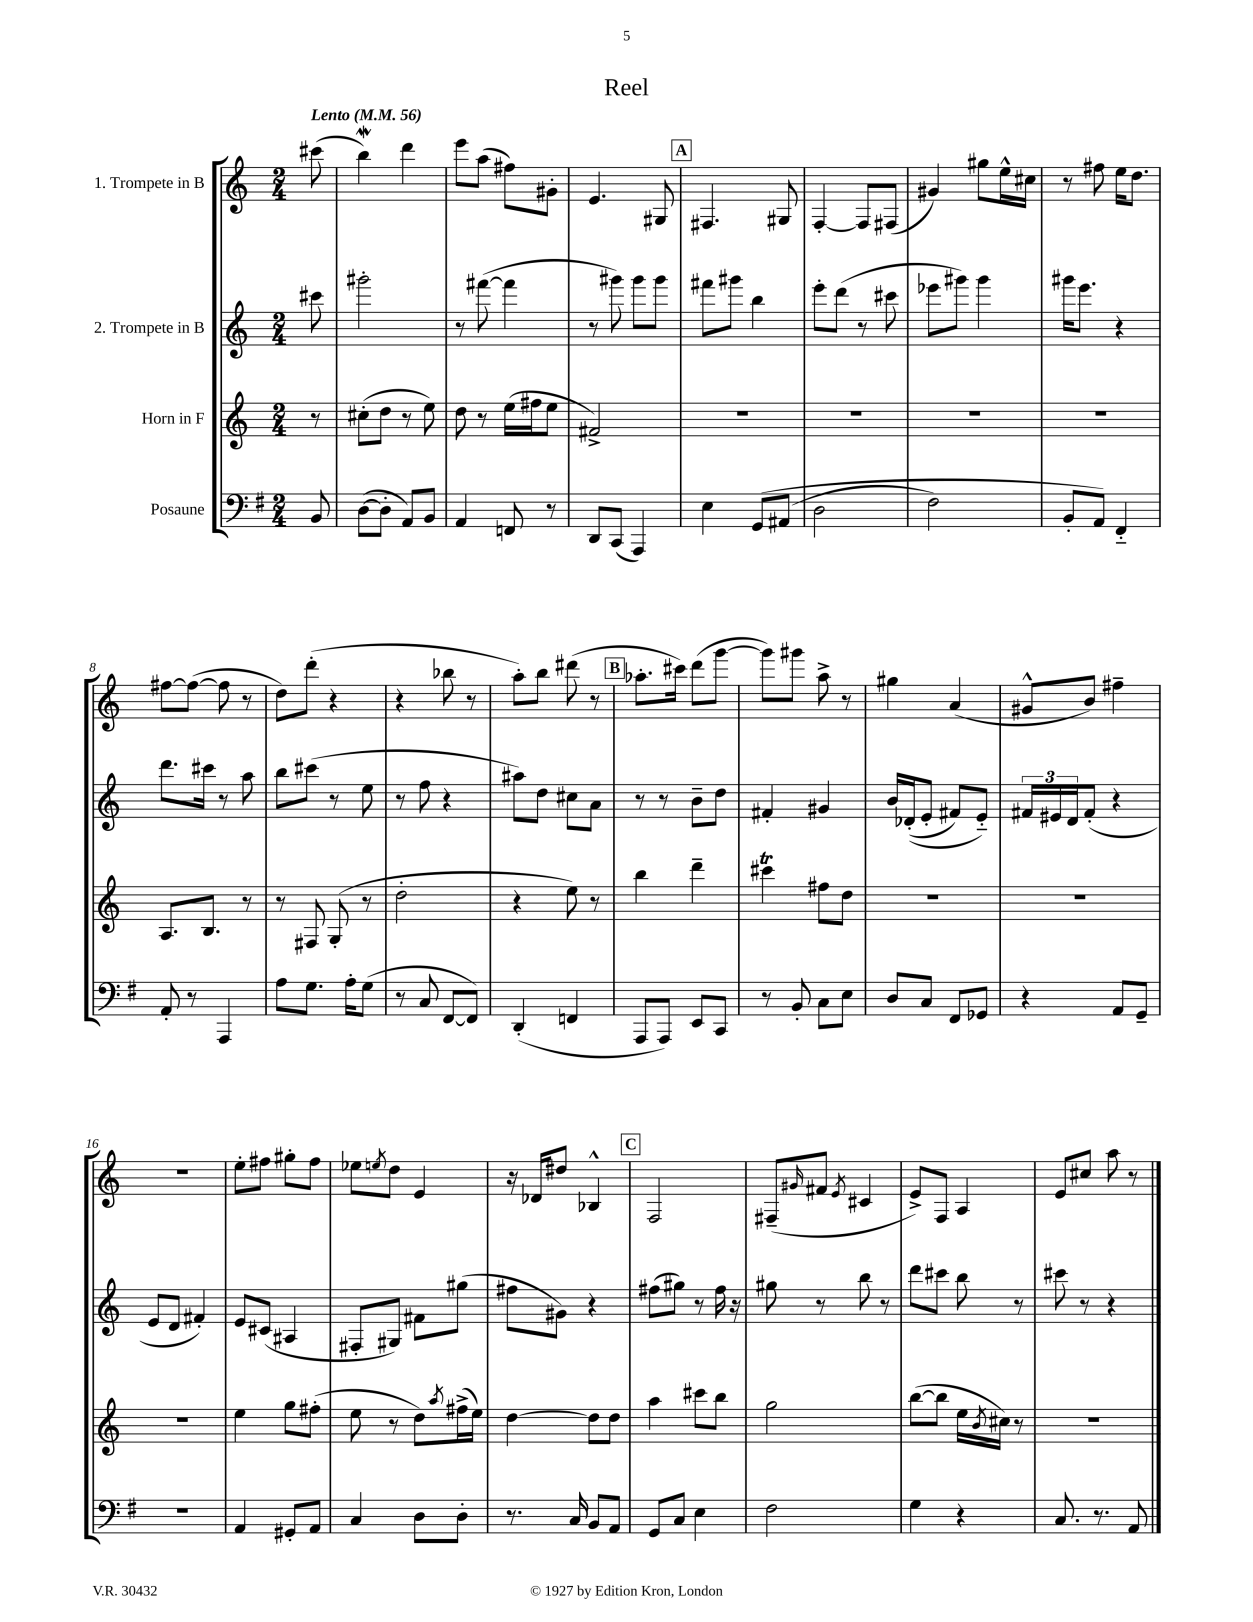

**kern	**kern	**kern	**kern
*staff4	*staff3	*staff2	*staff1
*clefF4	*clefG2	*clefG2	*clefG2
*k[f#]	*k[]	*k[]	*k[]
*M2/4	*M2/4	*M2/4	*M2/4
*MM56	*MM56	*MM56	*MM56
8BB	8r	8ccc#	(8ccc#
=	=	=	=
([8D	(8cc#'	2ggg#'	4bb)
8D']	8dd	.	.
8AA)	8r	.	4ddd
8BB	8ee)	.	.
=	=	=	=
4AA	8dd	8r	8eee
.	8r	([8fff#	(8aa
8FF	(16ee	4fff#]	8ff#)
.	16ff#	.	.
8r	8ee	.	8g#'
=	=	=	=
8DD	2f#^)	8r	4.e
(8CC	.	8ggg#)	.
4AAA)	.	8ggg#	.
.	.	8ggg#	8G#
=	=	=	=
4E	2r	8fff#	4.F#
.	.	8ggg#	.
&(8GG	.	4bb	.
(8AA#	.	.	8G#
=	=	=	=
2D	2r	8eee'	[4F'
.	.	(8ddd	.
.	.	8r	8F]
.	.	8ccc#	(8F#
=	=	=	=
2F#)	2r	8eee-	4g#)
.	.	8ggg#)	.
.	.	4ggg#	8gg#
.	.	.	16ee^^
.	.	.	16cc#
=	=	=	=
8BB'	2r	16ggg#	8r
.	.	8.eee	.
8AA&)	.	.	8ff#
4FF#'~	.	4r	16ee
.	.	.	8.dd
=	=	=	=
8AA'	8.A	8.ddd	[8ff#
8r	.	.	(8ff#_
.	8.B	16ccc#	.
4AAA	.	8r	8ff#]
.	8r	8aa	8r
=	=	=	=
8A	8r	8bb	8dd)
8.G	8F#	(8ccc#	(8ddd'
.	(8G'	8r	4r
16A'	.	.	.
(8G	8r	8ee	.
=	=	=	=
8r	2dd'	8r	4r
8C	.	8ff	.
[8FF#	.	4r	8bb-
8FF#])	.	.	8r
=	=	=	=
(4DD'	4r	8aa#)	8aa')
.	.	8dd	8bb
4FF	8ee)	8cc#	(8ddd#
.	8r	8a	8r
=	=	=	=
8AAA	4bb	8r	8.aa-'
8AAA)	.	8r	.
.	.	.	16ccc#)
8EE	4ddd~	8b~	(8ddd
8CC	.	8dd	[8ggg
=	=	=	=
8r	4ccc#	4f#'	8ggg])
8BB'	.	.	8ggg#
8C	8ff#	4g#	8aa^
8E	8dd	.	8r
=	=	=	=
8D	2r	16b	4gg#
.	.	&((16d-'	.
8C	.	8e'	.
8FF#	.	8f#)	(4a
8GG-	.	8e'~&)	.
=	=	=	=
4r	2r	24f#	8g#^^
.	.	24e#	.
.	.	24d	.
.	.	(8f#'	8b)
8AA	.	4r	4ff#~
8GG~	.	.	.
=	=	=	=
2r	2r	8e	2r
.	.	8d	.
.	.	4f#')	.
=	=	=	=
4AA	4ee	8e	8ee'
.	.	(8c#	8ff#
8GG#'	8gg	4A#	8gg#'
8AA	(8ff#'	.	8ff#
=	=	=	=
4C	8ee	8F#'	8ee-
.	.	.	8qee
.	8r	8G#)	8dd
8D	8dd)	8f#	4e
.	8qaa	.	.
8D'	(16ff#^	(8gg#	.
.	16ee)	.	.
=	=	=	=
8.r	[4dd	8ff#	16r
.	.	.	16d-
.	.	8g#)	8dd#
16C	.	.	.
8BB	8dd]	4r	4B-^^
8AA	8dd	.	.
=	=	=	=
8GG	4aa	(8ff#	2F
8C	.	8gg#)	.
4E	8ccc#	8r	.
.	8bb	16ff#	.
.	.	16r	.
=	=	=	=
2F#	2gg	8gg#	(8F#~
.	.	.	16qqg#
.	.	8r	8f#
.	.	.	8qe
.	.	8bb	4c#
.	.	8r	.
=	=	=	=
4G	([8bb	8ddd	8e^)
.	8bb]	8ccc#	8F
4r	16ee	8bb	4A
.	8qb	.	.
.	16cc#)	.	.
.	8r	8r	.
=	=	=	=
8.C	2r	8ccc#	8e
.	.	8r	8cc#
8.r	.	.	.
.	.	4r	8aa
8AA	.	.	8r
==	==	==	==
*-	*-	*-	*-
